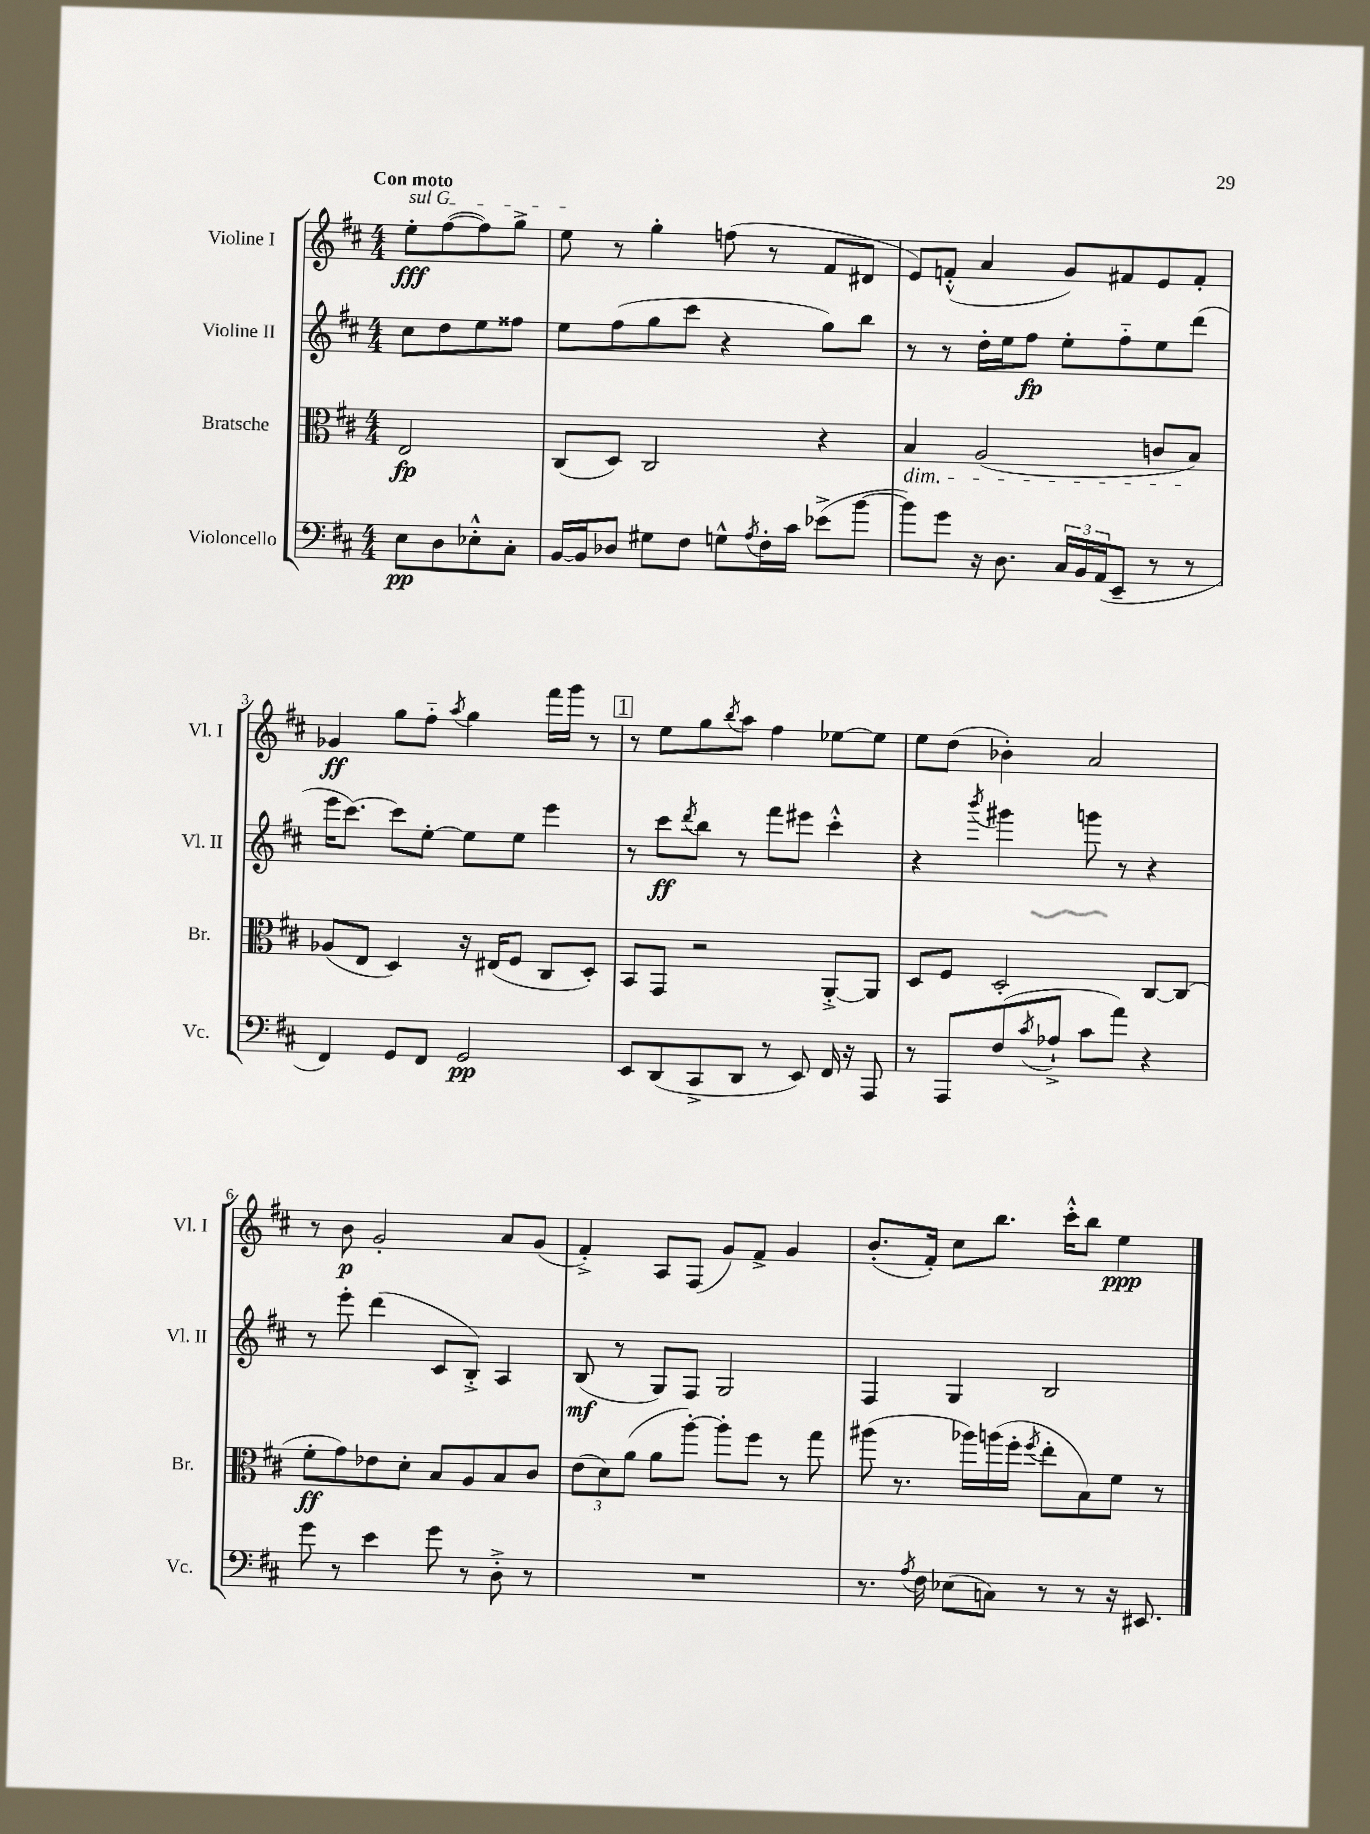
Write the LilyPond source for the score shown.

<<
\new StaffGroup <<
\new Staff = "s0" \with { instrumentName = "Violine I" shortInstrumentName = "Vl. I" } {
    \clef treble \key d \major \numericTimeSignature \time 4/4 \partial 2 \tempo "Con moto"
    \once \override TextSpanner.bound-details.left.text = \markup { \italic "sul G" } e''8-.\fff\startTextSpan fis''8~( fis''8) g''8-> |
    e''8\stopTextSpan r8 g''4-. f''8( r8 fis'8 dis'8 |
    e'8) f'8-.-^( a'4 g'8) fis'8 e'8 fis'8-. |
    ges'4\ff g''8 fis''8-_ \acciaccatura { a''8 } g''4 fis'''16 g'''16 r8 |
    \mark \markup { \box "1" } r8 e''8 g''8 \acciaccatura { b''8 } a''8 fis''4 ees''8~ ees''8 |
    e''8 d''8( bes'4-.) a'2 |
    r8 b'8\p g'2-. a'8 g'8( |
    fis'4-.->) a8 fis8( g'8) fis'8-> g'4 |
    b'8.-.( fis'16-.) cis''8 b''8. cis'''16-.-^ b''8 e''4\ppp \bar "|." |
}
\new Staff = "s1" \with { instrumentName = "Violine II" shortInstrumentName = "Vl. II" } {
    \clef treble \key d \major \numericTimeSignature \time 4/4 \partial 2
    cis''8 d''8 e''8 fisis''8 |
    e''8 fis''8( g''8 cis'''8 r4 g''8) b''8 |
    r8 r8 d''16-. e''16 fis''8\fp e''8-. fis''8-_ e''8 d'''8( |
    e'''16 cis'''8.~) cis'''8 e''8~-. e''8 e''8 e'''4 |
    \mark \markup { \box "1" } r8 cis'''8\ff \acciaccatura { d'''8 } b''8 r8 fis'''8 eis'''8 cis'''4-.-^ |
    r4 \acciaccatura { b'''8 } gis'''4 g'''8 r8 r4 |
    r8 e'''8-. d'''4( cis'8 b8-.->) a4 |
    b8\mf( r8 g8) fis8 g2 |
    fis4 g4 b2 \bar "|." |
}
\new Staff = "s2" \with { instrumentName = "Bratsche" shortInstrumentName = "Br." } {
    \clef alto \key d \major \numericTimeSignature \time 4/4 \partial 2
    e2\fp |
    cis8( d8) cis2 r4 |
    b4\dim a2( c'8 b8\!) |
    aes8( e8 d4) r16 eis16( fis8 cis8 d8-.) |
    \mark \markup { \box "1" } b,8 g,8 r2 a,8~-.-> a,8 |
    d8 fis8 d2-. cis8~ cis8( |
    fis'8-.\ff g'8) ees'8 d'8-. b8 a8 b8 cis'8 |
    \tuplet 3/2 { e'8( d'8) a'8( } a'8 a''8~-.) a''8-. fis''8 r8 g''8 |
    ais''8( r8. aes''16) a''16( fis''16-. \acciaccatura { fis''8 } e''8-. b8) fis'8 r8 \bar "|." |
}
\new Staff = "s3" \with { instrumentName = "Violoncello" shortInstrumentName = "Vc." } {
    \clef bass \key d \major \numericTimeSignature \time 4/4 \partial 2
    e8\pp d8 ees8-.-^ cis8-. |
    b,16~ b,16 des8 gis8 fis8 g8-^ \acciaccatura { a8 } fis16-. cis'16 ees'8->( b'8~ |
    b'8) g'8 r16 d8. \tuplet 3/2 { cis16 b,16 a,16( } e,8-- r8 r8 |
    fis,4) g,8 fis,8 g,2\pp |
    \mark \markup { \box "1" } e,8 d,8( cis,8-> d,8 r8 e,8) fis,16 r16 a,,8 |
    r8 a,,8 fis8( \acciaccatura { cis'8 } aes8-!-> cis'8 a'8) r4 |
    g'8 r8 e'4 g'8 r8 d8-.-> r8 |
    R1 |
    r8. \acciaccatura { a8 } fis16 ees8( c8) r8 r8 r16 eis,8. \bar "|." |
}
>>
>>
